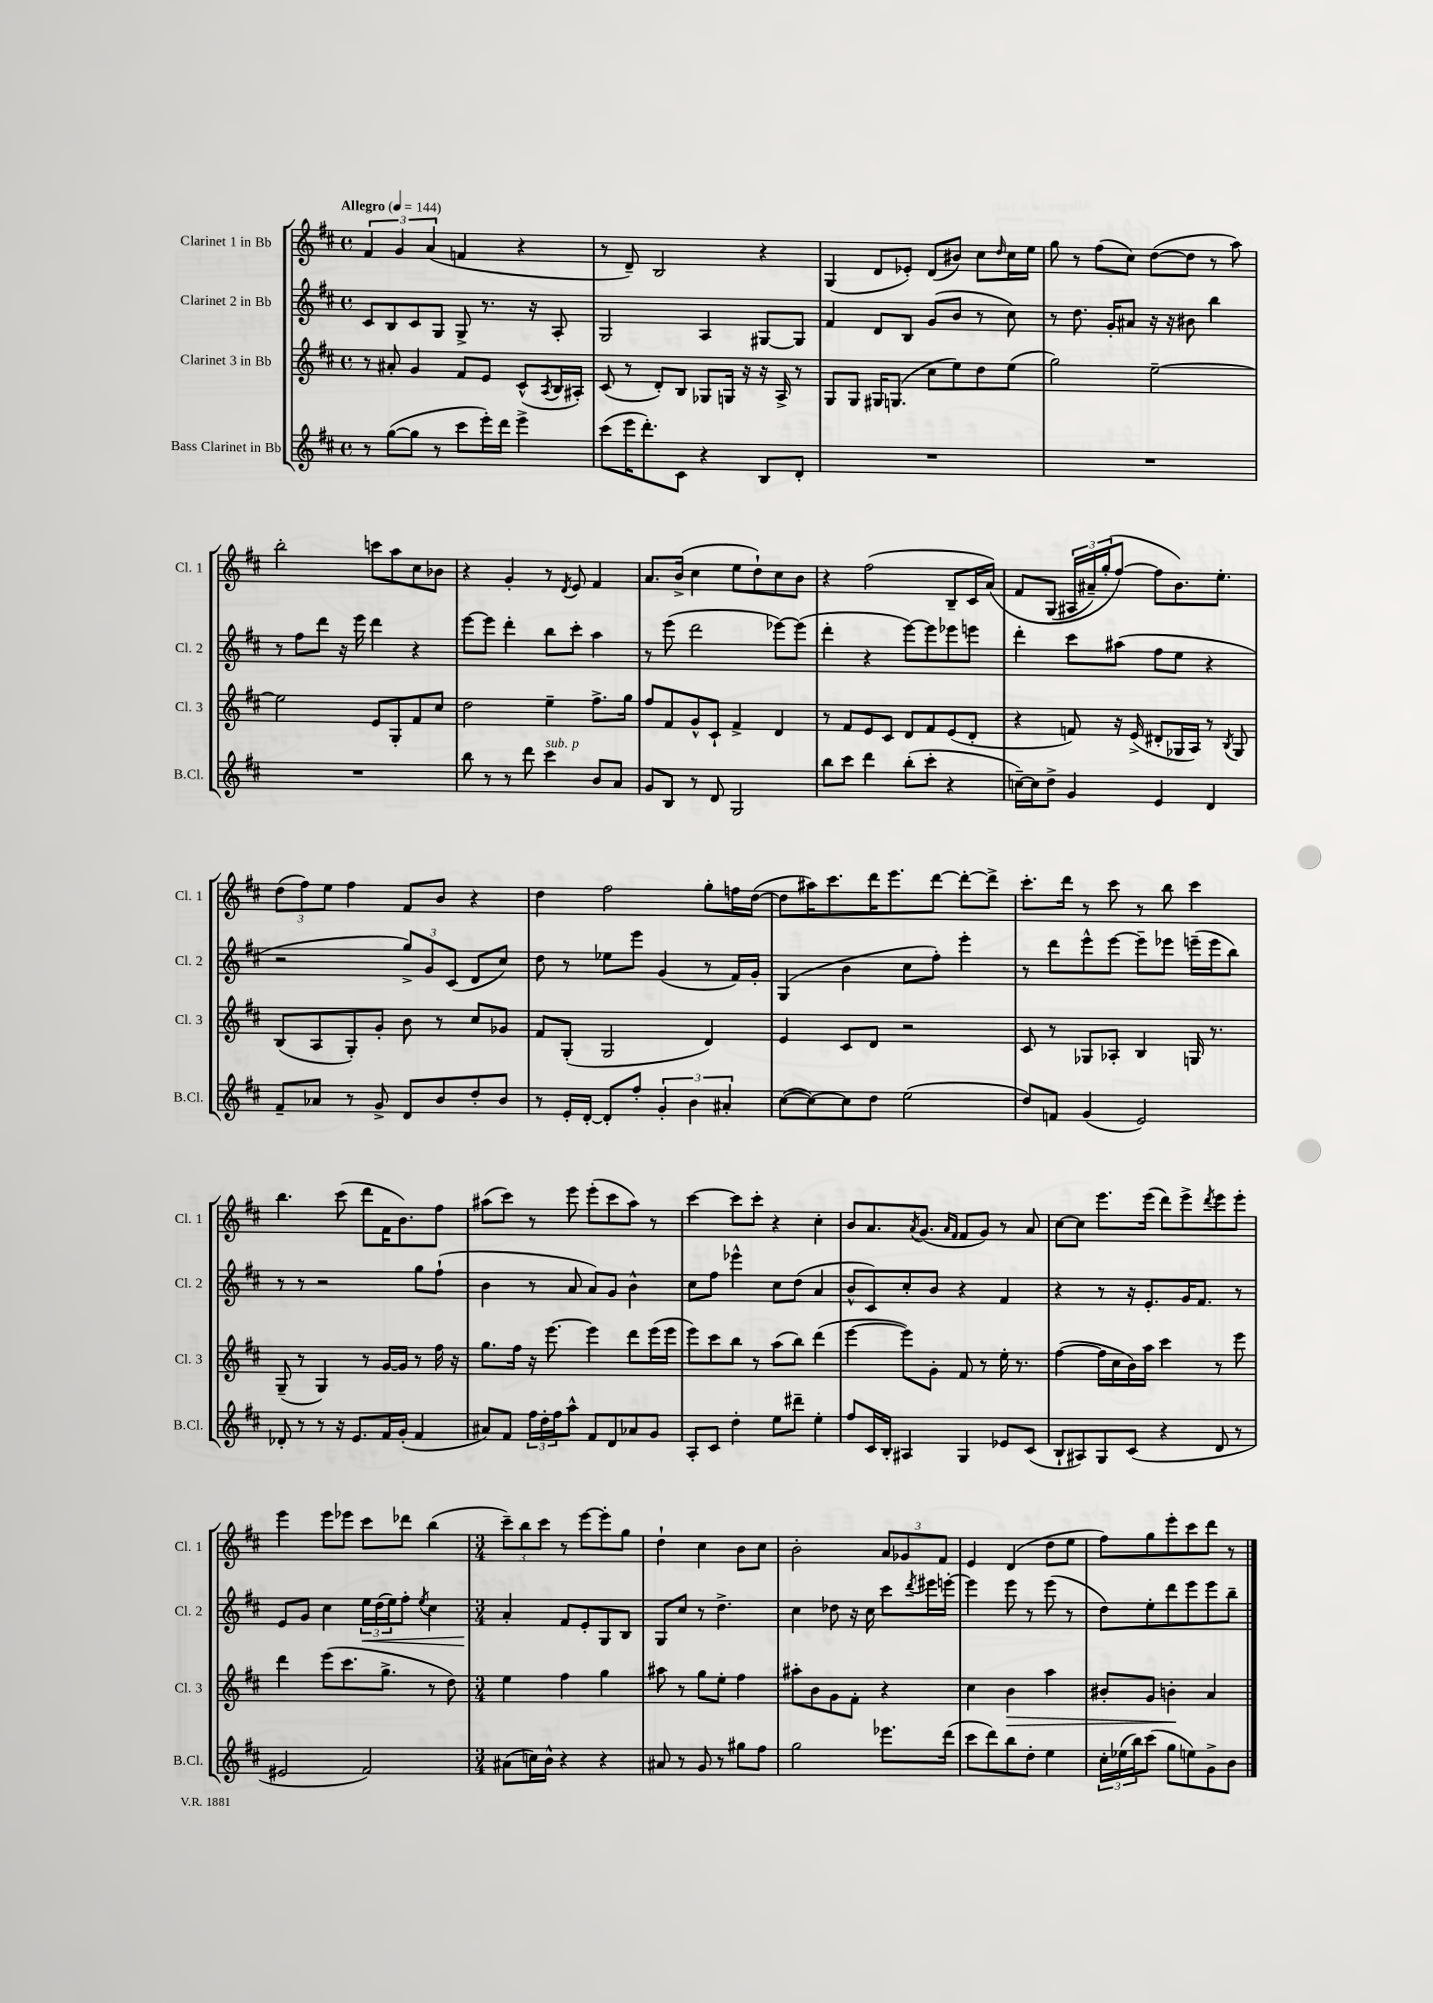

**kern	**kern	**kern	**kern
*staff4	*staff3	*staff2	*staff1
*clefG2	*clefG2	*clefG2	*clefG2
*k[f#c#]	*k[f#c#]	*k[f#c#]	*k[f#c#]
*M4/4	*M4/4	*M4/4	*M4/4
*met(c)	*met(c)	*met(c)	*met(c)
*MM144	*MM144	*MM144	*MM144
8r	8r	8c#	6f#
([8gg	8a#'	8B	.
.	.	.	6g
8gg]	4g	8c#	.
.	.	.	(6a
8r	.	8G	.
8ccc#	8f#	8G^	4f
16eee')	8e	8.r	.
16ddd	.	.	.
4eee^	(8c#^^	.	4r
.	.	16r	.
.	8qA	.	.
.	16B	8A'	.
.	16A#')	.	.
=	=	=	=
(8ccc#	(8c#	2G	8r
16eee	8r	.	8d~)
8.ddd')	.	.	.
.	8d')	.	2B
8c#	8B	.	.
4r	8G-	4A	.
.	16G	.	.
.	16r	.	.
8B	16r	[8G#	4r
.	16A^	.	.
8d'	8r	8G#]	.
=	=	=	=
1r	8G	4f#	(4G
.	8G	.	.
.	16G#	8d	8d
.	(8.G	.	.
.	.	8B	8e-')
.	8cc#	(8g	(8d
.	8ee)	8b	8b#)
.	8dd	8r	8cc#
.	.	.	16qqdd
.	(8ee	8cc#)	16cc#
.	.	.	16ee
=	=	=	=
1r	2gg)	8r	8gg
.	.	8.dd	8r
.	.	.	(8ff#
.	.	16g'	.
.	.	8a#	8cc#)
.	[2ee~	16r	([8dd
.	.	16r	.
.	.	8b#	8dd]
.	.	4bb	8r
.	.	.	8aa)
=	=	=	=
1r	2ee]	8r	2bb'
.	.	8ff#	.
.	.	8ddd	.
.	.	16r	.
.	.	16eee	.
.	8e	4ddd	8ccc
.	8G'	.	8aa
.	8f#	4r	8cc#
.	8cc#	.	8b-
=	=	=	=
8bb	2dd	[8eee	4r
8r	.	8eee]	.
8r	.	4ddd'	4g'
8ddd	.	.	.
4ccc#	4ee~	8bb	8r
.	.	.	8qd
.	.	8ccc#'	8e
8b	8.ff#^	4aa	4f#
8a	.	.	.
.	16gg	.	.
=	=	=	=
8g	8ff#	8r	8.a
8B	8f#	(8eee	.
.	.	.	(16b^
8r	8g^^	2ddd	4cc#
8d	8c#`	.	.
2G	4f#^	.	8ee
.	.	.	8dd`)
.	4d	[8eee-)	8cc#
.	.	(8eee-]	8b
=	=	=	=
8bb	8r	4ddd'	4r
8ccc#	8f#	.	.
4ddd	8e	4r	(2ff#
.	8c#	.	.
(8bb'	8d	[8eee)	.
8ccc#'	8f#	8eee]	.
4r	(8e	8eee-	8B~
.	8d'	8eee	16c#
.	.	.	&(16a)
=	=	=	=
[16cc~)	4r	4ddd'	8f#
16cc]	.	.	.
8dd^	.	.	(8G
4g	8f)	8ccc#	24A#
.	.	.	24a#~)
.	.	.	(24gg'
.	16r	(8aa#	[8ff#&)
.	(16e^	.	.
4e	8d#'	8ff#	8ff#]
.	16G-	8ee	8.b)
.	16A)	.	.
4d	8r	4r	.
.	.	.	8.ee'
.	8qB	.	.
.	8G-	.	.
=	=	=	=
8f#~	(8B	2r	(12dd
.	.	.	12ff#)
8a-	8A	.	.
.	.	.	12ee
8r	8G')	.	4ff#
8g^	8g'	.	.
8d	8b	12gg^)	8f#
.	.	12g	.
8b	8r	.	8b
.	.	(12c#	.
8dd'	8cc#	8d	4r
8b	8g-	8cc#)	.
=	=	=	=
8r	8f#	8dd	4dd
16e'	(8G'	8r	.
[16d'	.	.	.
8d']	2G	8ee-	2ff#
8ff#'	.	8eee	.
6g'	.	(4g	.
6b	.	.	.
.	4d)	8r	8gg'
6a#'	.	.	.
.	.	16f#)	16ff
.	.	16g'	([16dd
=	=	=	=
([8cc#	4e	(4G	8dd]
8cc#_)	.	.	16aa#)
.	.	.	8.ccc#
8cc#]	8c#	4b	.
8dd	8d	.	16ddd
.	.	.	8.eee
(2ee	2r	8cc#	.
.	.	8ff#')	[8ddd
.	.	4eee'	8ddd'_
.	.	.	8ddd^]
=	=	=	=
8dd)	8c#	8r	8.ccc#'
8f	8r	8ddd	.
.	.	.	16ddd
(4g	8G-	8eee^^	8r
.	8A-'	[8eee	8ccc#
2e)	4B	8eee~]	8r
.	.	8eee-	8bb
.	16G	(16eee~	4ccc#
.	8.r	16eee	.
.	.	8bb)	.
=	=	=	=
8d-'	(8G~	8r	4.bb
8r	8r	8r	.
8r	4G)	2r	.
16r	.	.	(8ccc#
8.e	.	.	.
.	8r	.	8ddd
16f#	[16g	.	16f#
(16g'	16g]	.	8.b)
4f#	8r	8gg	.
.	16ff#	(8ff#`	8ff#
.	16r	.	.
=	=	=	=
8a#)	8.gg	4b	(8aa#
8f#	.	.	8ccc#)
.	16ff#	.	.
24ff#	16r	8r	8r
24dd'	.	.	.
.	[8.eee	.	.
24ff#	.	.	.
8aa^^	.	8a	8eee
8f#	4eee]	8a)	(8eee'
8d	.	8g	8ccc#
8a-	8ddd	4b^^	8aa#)
8g	(16eee	.	8r
.	16eee	.	.
=	=	=	=
8A'	8eee)	8cc#	[4ccc#
8c#	8ccc#	8ff#	.
4dd'	8bb	4eee-^^	8ccc#]
.	8r	.	8ccc#'
8ee	(8aa	8cc#	4r
8ddd#~	8bb)	(8dd	.
4ee'	(4ddd	4a	4cc#'
=	=	=	=
8ff#	[4eee	8b^^	8b
16c#	.	8c#)	8.a
16B'	.	.	.
4A#	8eee])	8cc#'	.
.	.	.	8qa
.	.	.	(8.g
.	8g'	8b	.
.	.	.	16qqa
.	.	.	16qqf#
4G	8f#	4r	8f#
.	8r	.	8g)
8e-	16ee'	4f#	8r
.	8.r	.	.
(8c#	.	.	8a
=	=	=	=
8B`	([4ff#	4r	[8cc#
8A#)	.	.	8cc#]
8G	16ff#]	8r	8.eee
.	16cc#	.	.
(8c#	16b)	16r	.
.	16aa	8.e'	(16eee
4r	4ccc#	.	8ddd)
.	.	16g	8eee^
.	.	8.f#	.
.	.	.	8qddd
8d	8r	.	8eee
8r	8eee	8r	8eee'
=	=	=	=
2e#	4ddd	8e	4eee
.	.	8g	.
.	(8eee	4cc#	8eee
.	8.ccc#	.	8eee-
2f#)	.	24ee	8ccc#
.	.	(24dd	.
.	8.gg^	.	.
.	.	24ee)	.
.	.	8ff#'	8ddd-
.	.	8qee	.
.	8r	4cc#	(4bb
.	8dd)	.	.
=	=	=	=
*M3/4	*M3/4	*M3/4	*M3/4
(8a#	4ee	4a'	12ccc#~)
.	.	.	12bb
16cc)	.	.	.
.	.	.	12ccc#
16b^^	.	.	.
4r	4ff#	8f#	8r
.	.	8e'	[8eee
4r	4gg	8G	8eee']
.	.	8B	8gg
=	=	=	=
8a#	8aa#	8G	4dd`
8r	8r	8cc#	.
8g	8gg	8r	4cc#
8r	8ee'	4.dd^	.
8gg#	4ff#	.	8b
8ff#	.	.	8cc#
=	=	=	=
2gg	8aa#'	4cc#	2b'
.	8b	.	.
.	8g	8dd-	.
.	8f#'	16r	.
.	.	16cc#	.
8.eee-	4r	8ccc#	12a
.	.	.	12g-
.	.	8qddd	.
.	.	16eee#	.
.	.	.	12f#
(16ddd	.	[16eee'	.
=	=	=	=
8ccc#	4cc#	4eee]	4e
8ddd)	.	.	.
8bb	4b	8eee	(4d
8dd'	.	8r	.
4ee	4aa	(8eee	8dd
.	.	8r	8ee
=	=	=	=
24cc#'	8b#'	8dd)	8ff#)
(24ee-	.	.	.
24bb)	.	.	.
(8ccc#	8g	8ee'	8gg
8gg	4b'	8ddd	8eee'
8ee)	.	8eee	8ccc#
8g^	4a	8eee	8ddd
8b	.	8bb~	8r
==	==	==	==
*-	*-	*-	*-
